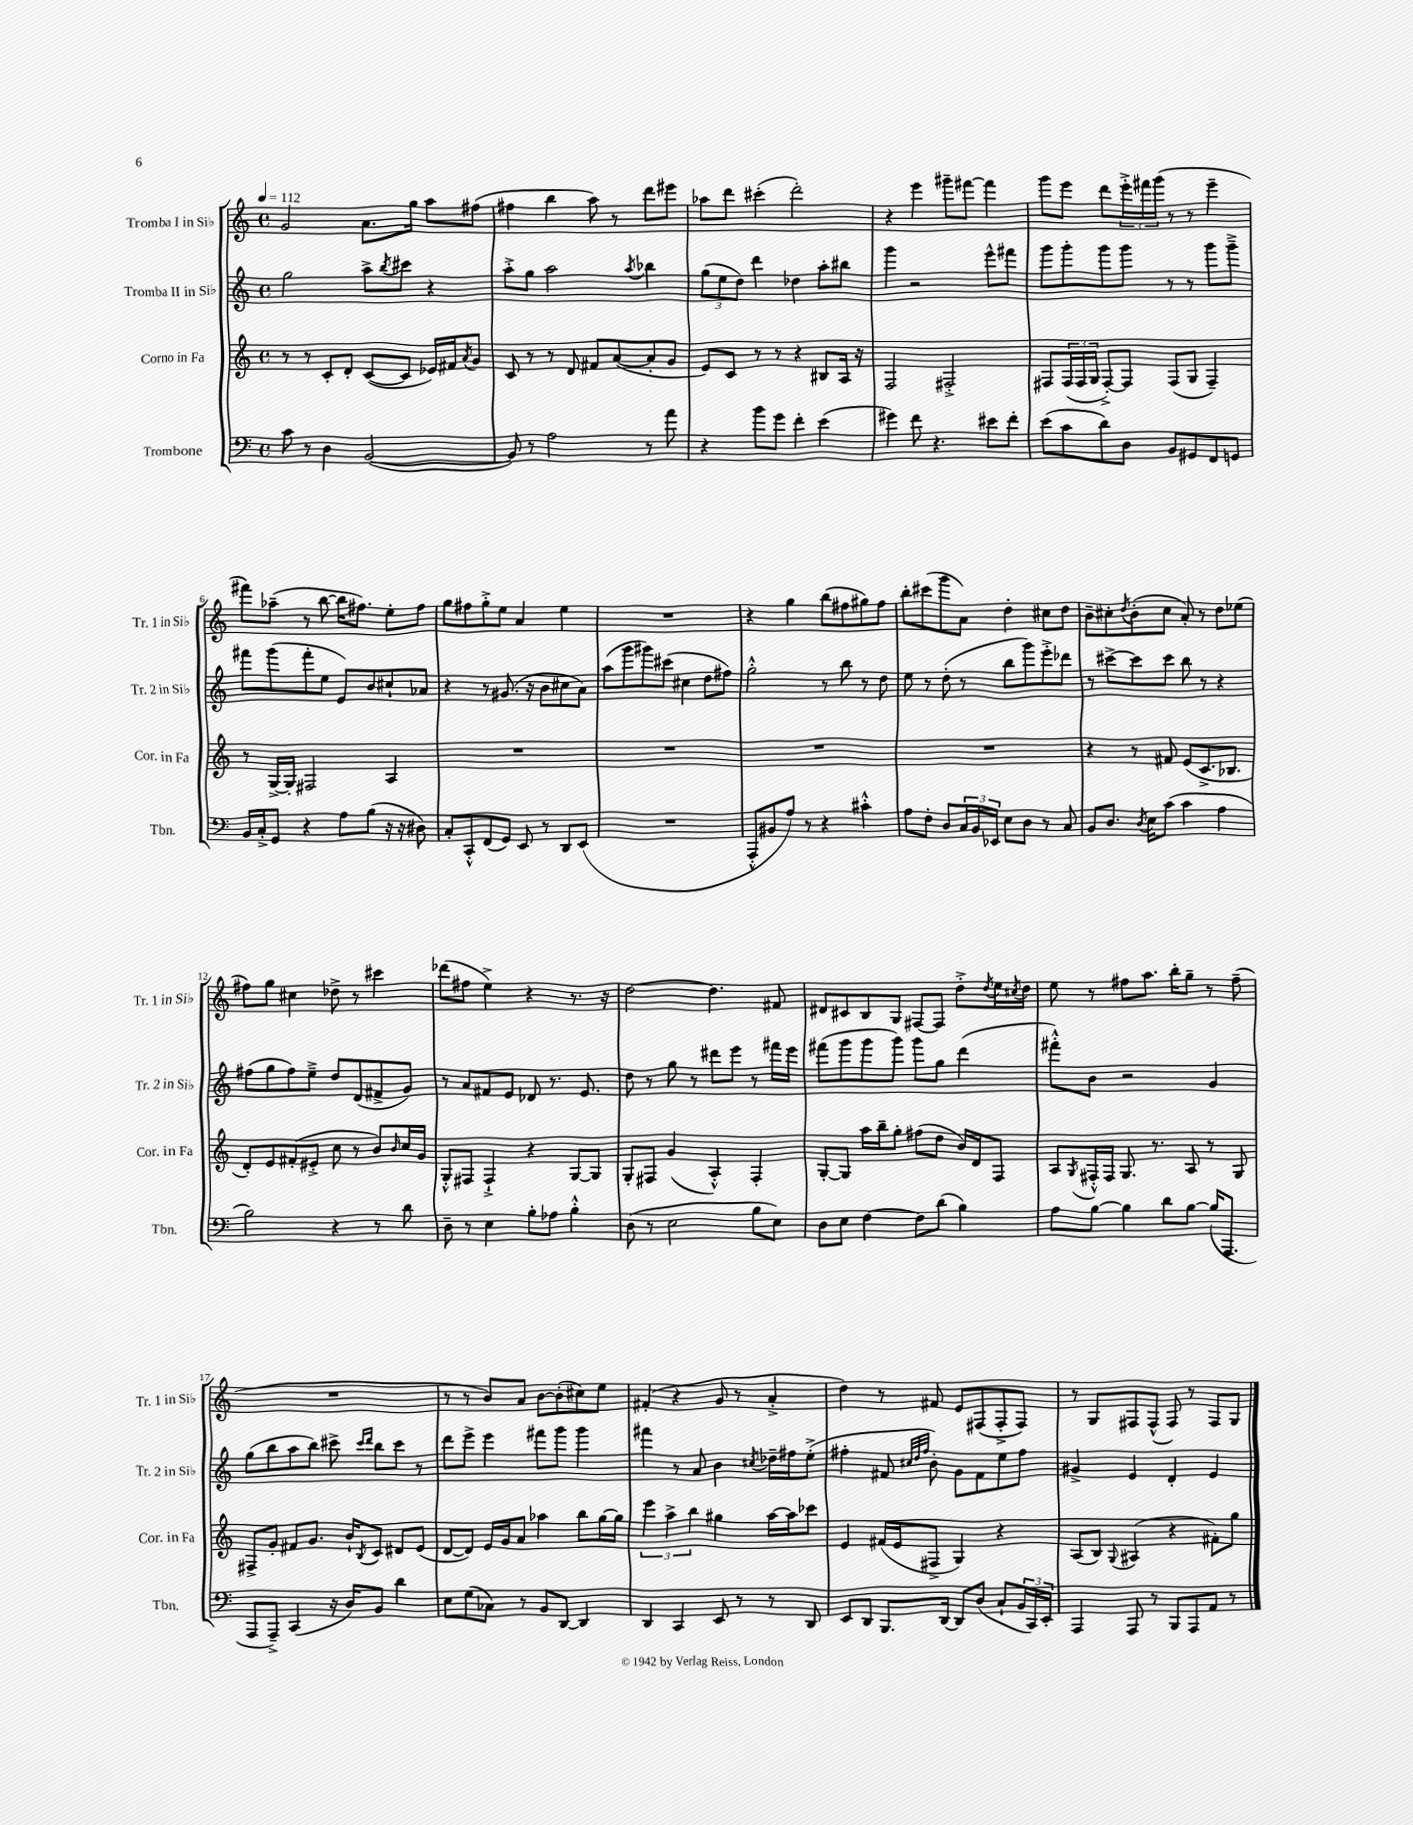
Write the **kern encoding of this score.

**kern	**kern	**kern	**kern
*staff4	*staff3	*staff2	*staff1
*clefF4	*clefG2	*clefG2	*clefG2
*k[]	*k[]	*k[]	*k[]
*M4/4	*M4/4	*M4/4	*M4/4
*met(c)	*met(c)	*met(c)	*met(c)
*MM112	*MM112	*MM112	*MM112
8c\	8r	2gg\	2g/
8r	8r	.	.
4D\	8c'/L	.	.
.	8d'/J	.	.
([2BB/	([8c/L	8aa^\L	8.a\L
.	.	8qbb/	.
.	8c/]J	8ccc#\J	.
.	.	.	16gg\Jk
.	16e-/LL)	4r	8aa\L
.	16f#/J	.	.
.	8qa/	.	.
.	8g/J	.	(8ff#\J
=	=	=	=
8BB/])	8c/	8aa'^\L	4ff#\
8r	8r	8gg\J	.
2A\	8r	2aa\	4bb\
.	8d/	.	.
.	8f#/L	.	8aa\)
.	([8a/	.	8r
.	.	8qaa/	.
8r	8a'/]	4bb-\	8ddd\L
8a\	8g/J	.	8eee#\J
=	=	=	=
4r	8e/L)	(12gg\L	8aa-\L
.	.	12ee\	.
.	8c/J	.	8ddd\J
.	.	12dd\J)	.
8b\L	8r	4ddd\	(4ccc#'\
8g\J	8r	.	.
4f'\	4r	4dd-\	2ddd'\)
(4e\	8B#/L	8aa'\L	.
.	16A/Jk	8bb#\J	.
.	16r	.	.
=	=	=	=
4g#\)	2F/	4ggg\	4r
8f\	.	2r	4eee\
4.r	.	.	.
.	2F#'^/	.	8ggg#~\L
.	.	.	[8fff#\J
8e#\L	.	8eee^^\L	4fff#\]
8f'\J	.	8fff#\J	.
=	=	=	=
(8e\L	8F#/L	8ggg\L	8ggg\L
8c\	(24F#/L	8ggg'\	8eee\J
.	24F#/	.	.
.	24G/JJ	.	.
8d\)	[8F#'^/L)	8ggg\	8ddd\L
8D\J	8F#/]J	8ggg\J	24eee'^\L
.	.	.	24fff#\
.	.	.	(24ggg\JJ
8BB/L	(8F#/L	8r	8r
8GG#/	8G/J	8r	8r
8FF/	4F#~/)	8ggg\L	4eee~\
8GG/J	.	8ggg~^\J	.
=	=	=	=
16BB/LL	8r	8fff#\L	8fff#\L)
16C'^/J	.	.	.
8GG/J	[16G^/LL	(8ggg\	(8aa-~\J
.	16G'/]JJ	.	.
4r	2F#/	8fff#'\	8r
.	.	8ee\J	[8bb\
8A\L	.	8e/L)	16bb\]LK
.	.	.	8.ff#\J)
(8B\J	.	8b/	.
16r	4A/	8cc#`/	8ee'\L
16r	.	.	.
8D#\)	.	8a-/J	8ff#\J
=	=	=	=
8C'/L	1r	4r	8gg\L
8CC'^^/	.	.	8ff#\
(8FF/	.	8r	8gg'^\
8GG/J)	.	(8.g#/	8ee\J
8EE/	.	.	4a/
.	.	16r	.
8r	.	8b\L	.
8DD/L	.	8cc#\	4ee\
(8EE/J	.	8a\J)	.
=	=	=	=
1r	1r	(8aa\L	1r
.	.	8ggg\	.
.	.	8ggg#\)	.
.	.	(8ccc#\J	.
.	.	4cc#\	.
.	.	8dd\L	.
.	.	8ff#\J)	.
=	=	=	=
8AAA'^^/L	1r	2gg'^^\	4r
8BB#/	.	.	.
8A/J)	.	.	4gg\
8r	.	.	.
4r	.	8r	(8bb\L
.	.	8bb\	8ff#\
4c#'^^\	.	8r	8gg#\)
.	.	8dd\	8ff#\J
=	=	=	=
8A\L	1r	8ee\	8bb'\L
8F'\J	.	8r	(8ccc#\
8D/L	.	(8dd'\	8ggg\
24C/L	.	8r	8a\J)
24BB/	.	.	.
24EE-/JJ	.	.	.
8E\L	.	8bb\L	4dd'\
8D\J	.	8ggg\)	.
8r	.	8eee'^\	8cc#\L
8C/	.	8ddd-\J	8dd\J
=	=	=	=
8BB/L	4r	8r	8b~\L
8.D/J	.	[8ccc#^\L	8cc#'\
.	.	.	8qdd/
.	8r	8ccc#\]	(8b'\
8qD/	.	.	.
16E\LK	.	.	.
(8c\J	8f#/	8ccc#\J	8cc#\J
4c\	(8e/L	8bb\	8a'/)
.	8.c^/	8r	8r
4A\	.	4r	8dd\L
.	8.B-/J	.	.
.	.	.	(8ee-\J
=	=	=	=
2B\)	8d'/L)	(8ff#\L	8ff#\L)
.	8e/	8gg\	8gg\J
.	(8f#'/	8ff#\)	4cc#\
.	8e#'^/J	8ee~^\J	.
4r	8cc\	8dd/L	8dd-^\
.	8r	(8d/	8r
8r	8b/L)	8f#^/	4ccc#\
.	16qqb/	.	.
8d\	16cc/L	8g/J)	.
.	16g/JJ	.	.
=	=	=	=
8D~\	8G'^^/L	8r	(8ddd-\L
8r	8F#/J	8a/L	8ff#\J
4E\	4F#`^/	8f#/	4ee^\)
.	.	8e/J	.
8B'\L	4r	8d-/	4r
8A-\J	.	8.r	.
4B'^^\	[8G/L	.	8.r
.	.	8.e/	.
.	8G/]J	.	.
.	.	.	16r
=	=	=	=
(8D\	8G'/L	8dd\	[2dd\
8r	8F#/J	8r	.
2E\	(4g/	8gg\	.
.	.	8r	.
.	4A'^^/)	8ddd#\L	4.dd\]
.	.	8eee\J	.
8B\L	4F#'/	8r	.
8E\J)	.	16fff#\LL	8f#/
.	.	16eee\JJ	.
=	=	=	=
8D\L	[8G'/L	(8fff#\L	8d#/L
8E\J	8G/]J	8ggg\	8c#/
[4F\	16aa\LL	8ggg\	8B/
.	16bb~\J	.	.
.	8gg'\J	8ggg\J)	8G/J
8F\]L	(8ff#\L	8ggg\L	[8F#/L
(8d\J	8dd\J	8gg\J	8F#/]J
4B\)	16b/LL)	(4ddd\	8dd'^\L
.	16d/J	.	.
.	.	.	8qdd/
.	8F/J	.	16ee\L
.	.	.	8qcc#/
.	.	.	16dd\JJ
=	=	=	=
8A\L	8A/L	8fff#'^^\L)	8ee\
.	8qG/	.	.
[8B\J	16F#'^^/L	8b\J	8r
.	16F#/JJ	.	.
4B\]	8.G/	2r	8ff#\L
.	.	.	8.aa\J
.	8.r	.	.
8d\L	.	.	.
.	.	.	16bb'\LK
[8B\J	8A/	.	8gg~\J
(16B/]LK	8r	4g/	8r
8.AAA/J	.	.	.
.	8G/	.	(8ff#~\
=	=	=	=
8AAA/L	8F#^/L	(8gg\L	1r
8AAA~^/J)	8g'/J	8bb\	.
(4CC/	8f#/L	8aa\	.
.	8.g/J	8bb\J)	.
16r	.	8ccc#^\	.
16D/LK)	16b`/LK	.	.
.	.	16qqccc#/LL	.
.	8qB/	16qqddd/JJ	.
8BB/J	8c/J	8bb\L	.
4d\	8d#/L	8ccc#\J	.
.	(8e/J	8r	.
=	=	=	=
8E\L	[8d/L	8ddd\L	8r
(8G\	8d/]J)	8eee^\J	8r
8C-\J)	16e/LL	4eee\	8b/L)
.	16g/J	.	.
8r	8a/J	.	8a/J
8BB/L	4aa-\	8fff#\L	[8b\L
[8DD/J	.	8ggg\J	(8b'\]
4DD/]	8bb\L	4ggg\	8cc#\)
.	[16gg\L	.	8ee\J
.	16gg\]JJ	.	.
=	=	=	=
4DD/	6eee\	4fff#\	(4f#'/
.	6aa^\	.	.
4CC/	.	8r	4r
.	6bb\	.	.
.	.	8a/	.
8EE/	4gg#\	4b\	8g/
8r	.	.	8r
.	.	8qcc#/	.
8r	[16aa\LL	16dd-~\LL	4a'^/
.	16aa\]J	16ff#\J	.
8DD/	8ccc-\J	(8ee'^\J	.
=	=	=	=
8EE/L	4e/	4ff#'\	4dd\)
8DD/J	.	.	.
8.BBB/L	(16f#/LL	8f#/	8r
.	16e/J	.	.
.	.	32qqcc#/LLL	.
.	.	32qqdd/	.
.	.	32qqff#/JJJ	.
.	8F#^/J	8b'\)	8f#/
[16DD/Jk	.	.	.
8DD/]L	4G/)	8g\L	8e/L
(8D/J	.	8f#\	(8F#/
8C`/L	4r	8ee\	8F#'^/
24BB/L	.	8ff#\J	8F#/J)
24CC/)	.	.	.
24EE'/JJ	.	.	.
=	=	=	=
4AAA/	(8A/L	4g#^/	8r
.	8B/J)	.	8G/L
.	8qqG/	.	.
8AAA/	(4A#/	4e/	8F#/
8r	.	.	(8F#^^/J
8BBB/L	4r	4d'/	8F#/)
8AAA/	.	.	8r
8AA/J	8f#'\L)	4e/	8F#/L
8r	8gg\J	.	8G/J
==	==	==	==
*-	*-	*-	*-
